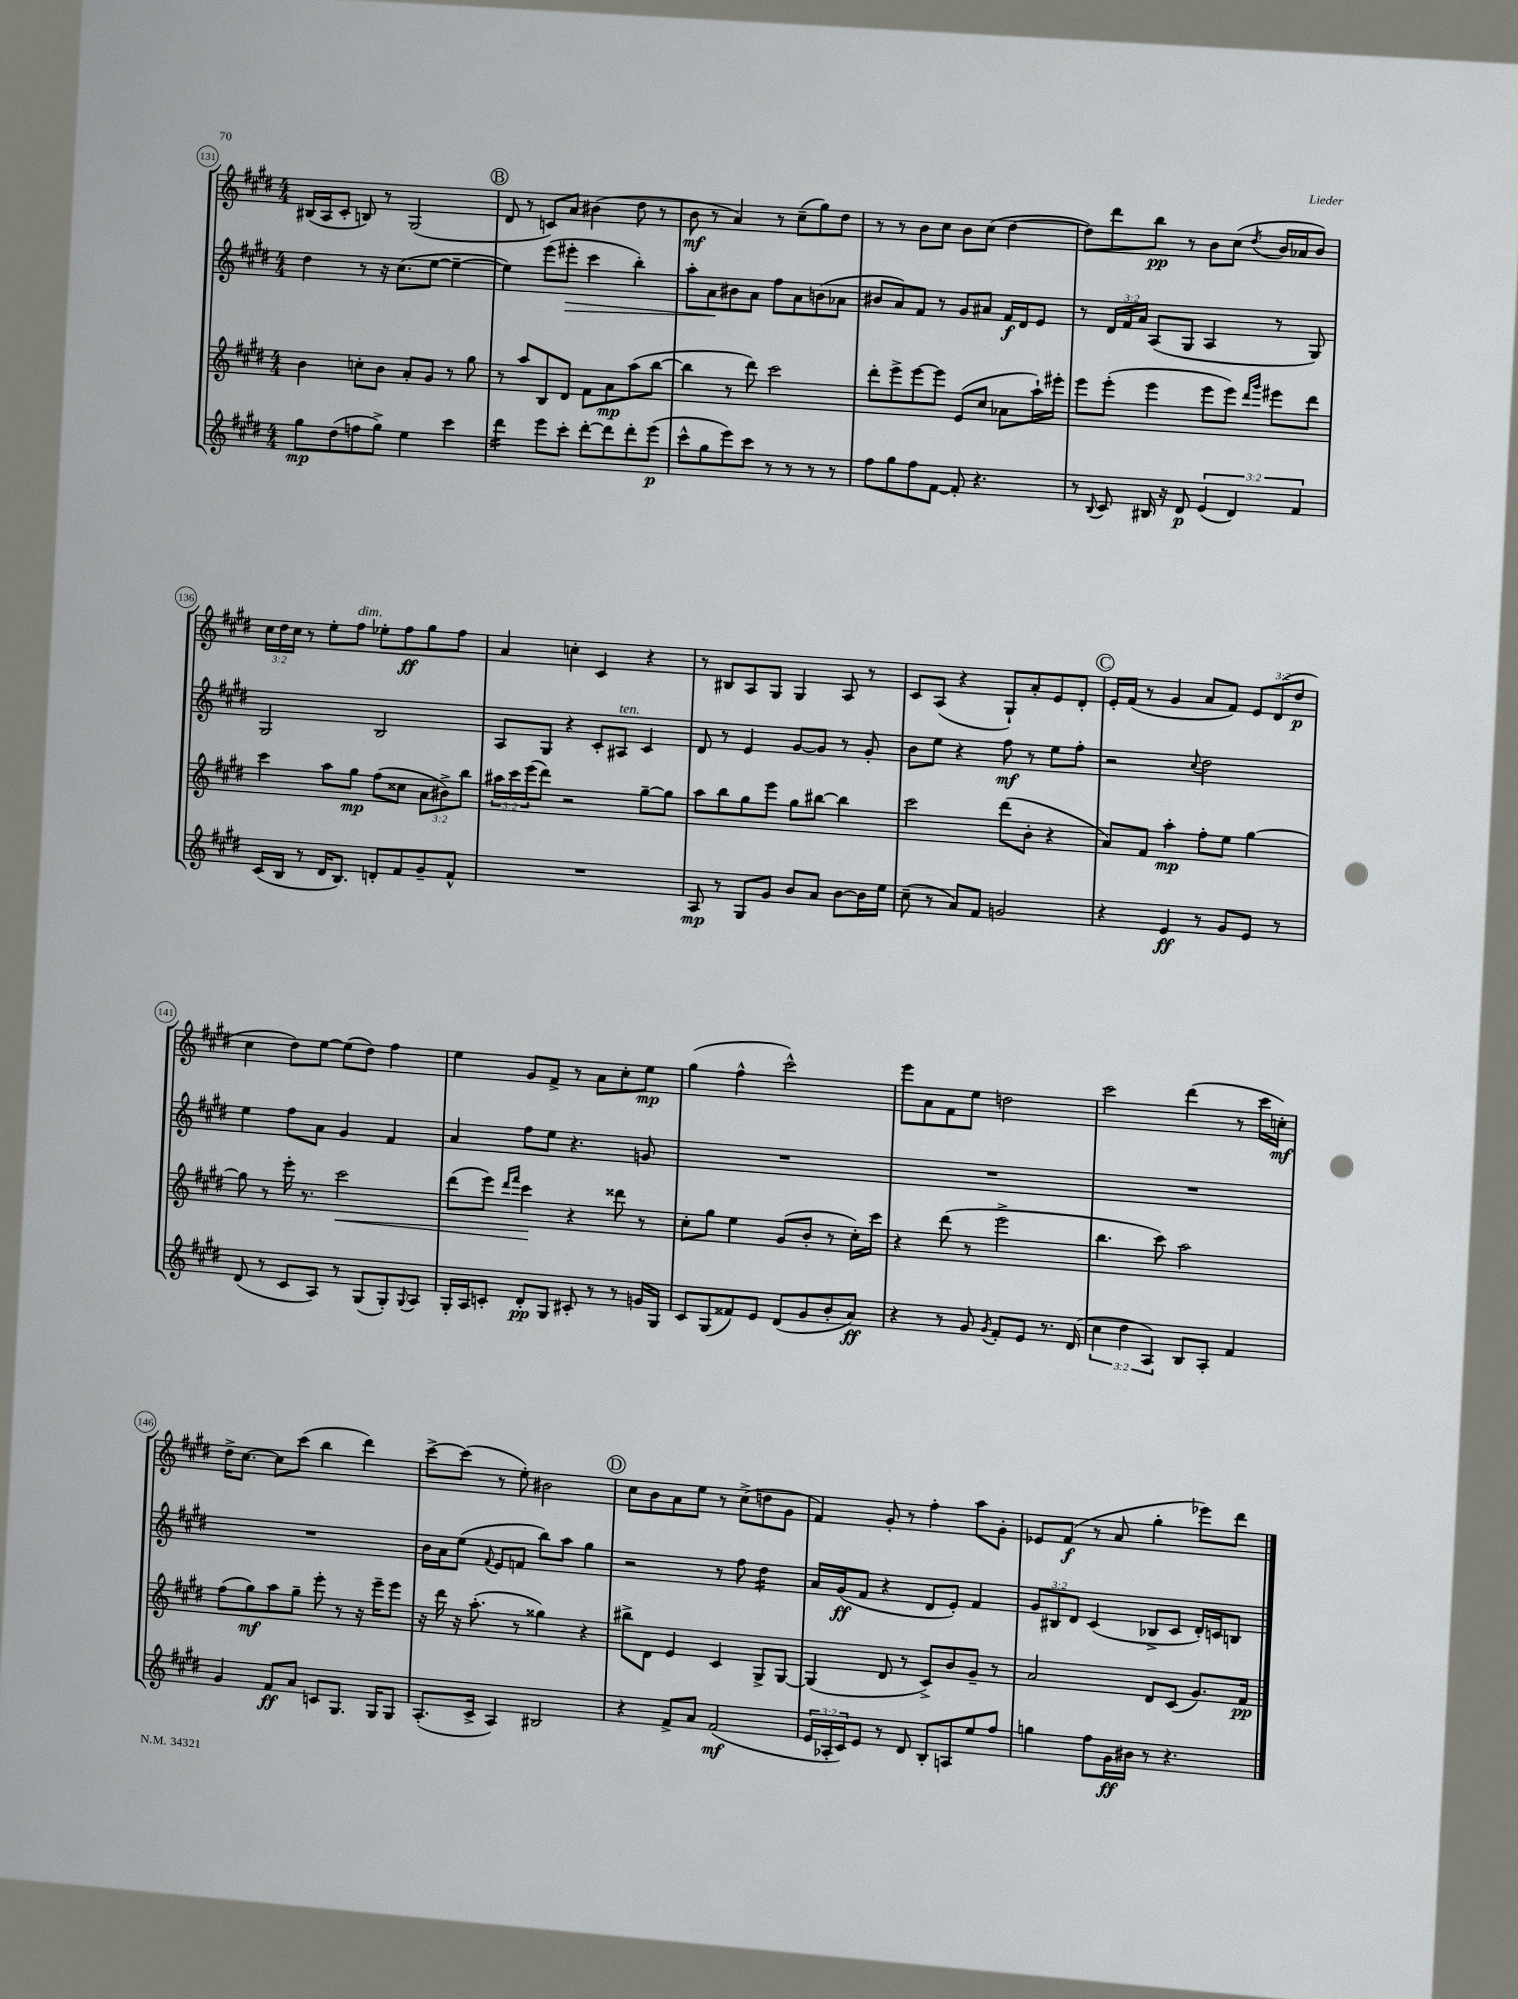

**kern	**kern	**kern	**kern
*staff4	*staff3	*staff2	*staff1
*clefG2	*clefG2	*clefG2	*clefG2
*k[f#c#g#d#]	*k[f#c#g#d#]	*k[f#c#g#d#]	*k[f#c#g#d#]
*M4/4	*M4/4	*M4/4	*M4/4
8gg#\L	4b\	4dd#\	(16B#/LL
.	.	.	16A/J
(8dd#\	.	.	8c#'/J
8ff\	8cc'\L	8r	8B/)
8gg#^\J)	8b\J	16r	8r
.	.	(8.cc#\L	.
4ee\	8a'/L	.	(2G#/
.	8g#/J	[8ee\J	.
4ccc#\	8r	4ee~\_	.
.	8gg#\	.	.
=	=	=	=
4ddd#\	8r	4ee\])	8d#/
.	8aa/L	.	8r
8eee\L	8B/	(8eee\L	8c/L)
8ccc#'\J	8d#/J	8eee#'\J	8a/J
[8ddd#'\L	8f#\L	4ccc#\	(4b#\
8ddd#\]	8a\	.	.
8ddd#'\	(8aa\	4bb'\)	8dd#\
(8eee\J	[8bb\J	.	8r
=	=	=	=
8ccc#^^\L	4bb\]	8aa'\L	8b\
8gg#\	.	8a\	8r
8eee\)	8r	8b#\	4a/)
8ccc#\J	8ddd#\)	8a\J	.
8r	2ccc#\	8ff#\L	8r
8r	.	8a\	(8cc#~\L
8r	.	(8b\	8gg#\)
8r	.	8a-\J	8dd#\J
=	=	=	=
8ff#\L	8ddd#'\L	8b#/L	8r
8gg#\	8eee^\	8a/)	8r
8ff#\	[8eee\	8f#/J	8b\L
[8f#\J	8eee\]J	8r	8cc#\J
8f#'/]	(8e/L	8g#/L	8b\L
4.r	8cc#/J	8a#/J	(8cc#\J
.	8a-\L	16f#/LL	[4dd#\
.	.	16d#/J	.
.	16aa`\L)	8e/J	.
.	16eee#'\JJ	.	.
=	=	=	=
8r	8eee\L	8r	8dd#\]L)
8qqB/	.	.	.
8c#/	(8eee'\J	24d#/LL	8ddd#\
.	.	24f#/	.
.	.	24a/JJ	.
16B#/	4eee\	(8A/L	8bb\J
16r	.	.	.
8d#/	.	8G#/J	8r
(6e/	8eee\L	4A/	8b\L
.	8eee\J)	.	(8cc#\J
6d#/)	.	.	.
.	16qqddd#/LL	.	.
.	16qqggg#/JJ	.	8qdd#/
.	8eee#\L	8r	16b/LL
.	.	.	16a-/J
6f#/	.	.	.
.	8ddd#\J	8G#/)	8b/J)
=	=	=	=
(16c#/LL	4ccc#\	2G#/	24cc#\LL
.	.	.	24dd#\
16B/JJ	.	.	.
.	.	.	24cc#\JJ
8r	.	.	8r
16d#/LK	8aa\L	.	8ee'\L
8.B/J)	.	.	.
.	8gg#\J	.	8ff#\J
8d'/L	(8ff#\L	2B/	8ee-'\L
8f#/	8cc##\J	.	8ff#\
8g#~/	12a\L	.	8gg#\
.	12b#^\)	.	.
8f#^^/J	.	.	8ff#\J
.	12bb\J	.	.
=	=	=	=
1r	24aa#\LL	8A/L	4a/
.	24ccc#\	.	.
.	(24eee\J	.	.
.	8ddd#\J)	8G#/J	.
.	2r	4r	4cc'\
.	.	8c#'/L	4c#/
.	.	8A#/J	.
.	[8gg#~\L	4c#/	4r
.	8gg#\]J	.	.
=	=	=	=
8A/	8aa\L	8d#/	8r
8r	8bb\	8r	8B#/L
8G#/L	8gg#\	4e/	8A/
8g#/J	8eee\J	.	8G#/J
8b/L	8gg#\L	[8g#/L	4G#/
8a/J	[8bb#\J	8g#/]J	.
[8b\L	4bb#\]	8r	8A/
16b\]L	.	8g#'/	8r
16ee\JJ	.	.	.
=	=	=	=
(8cc#~\	2ccc#\	8b\L	8c#/L
8r	.	8ee\J	(8A/J
8a/L)	.	4r	4r
8f#/J	.	.	.
2g/	(8ddd#\L	8ff#\	8G#`/L)
.	8b'\J	8r	8a'/
.	4r	8ee\L	8e/
.	.	8ff#'\J	8d#'/J
=	=	=	=
4r	8a/L)	2r	16e'/LL
.	.	.	(16f#/JJ
.	8f#/J	.	8r
4e/	4aa'\	.	4g#/
.	.	8qqcc#/	.
8r	8ff#'\L	2dd#\	8a/L
8g#/L	8ee\J	.	8f#/J)
8e/J	[4gg#\	.	12e/L
.	.	.	(12d#/
8r	.	.	.
.	.	.	12dd#/J
=	=	=	=
(8d#/	8gg#\]	4ee\	4cc#\
8r	8r	.	.
8c#/L	16eee'\	8ff#\L	8dd#\L)
.	8.r	.	.
8A/J)	.	8a\J	[8ee\J
8r	2ccc#\	4g#/	(8ee\]L
(8G#/L	.	.	8dd#\J)
8G#'/)	.	4f#/	4ff#\
8qqG#/	.	.	.
8A/J	.	.	.
=	=	=	=
16G#'/LL	(8ddd#\L	4a/	4ee\
16A/J	.	.	.
8c'/J	8eee\J)	.	.
.	16qqddd#/LL	.	.
.	16qqfff#/JJ	.	.
8d#'/L	4ccc#\	8ff#\L	8g#/L
8G#/J	.	8ee\J	8f#^/J
8c#'/	4r	4.r	8r
8r	.	.	8a\L
8r	8ddd##\	.	8cc#'\
16g/LL	8r	8g/	8ee\J
16G#/JJ	.	.	.
=	=	=	=
8c#/L	8cc#'\L	1r	(4gg#\
(8G#/	8gg#\J	.	.
8f##/)	4ee\	.	4ff#^^\
8e/J	.	.	.
(8d#/L	(8g#/L	.	2ccc#^^\)
8g#/	8b'/J	.	.
8b'/	8r	.	.
8a/J)	16cc#'\LL)	.	.
.	16ccc#\JJ	.	.
=	=	=	=
4r	4r	1r	8eee\L
.	.	.	8a\
8r	(8ddd#\	.	8f#\
8g#/	8r	.	8ee\J
8qg#/	.	.	.
8f#'/L	2eee^\	.	2dd\
8e/J	.	.	.
8.r	.	.	.
(16d#/	.	.	.
=	=	=	=
6cc#\	4.bb\	1r	2ccc#\
6dd#\	.	.	.
6A/)	.	.	.
.	8ccc#\)	.	.
8B/L	2aa\	.	(4ddd#\
8A'/J	.	.	.
4f#/	.	.	8r
.	.	.	16ccc#\LL
.	.	.	16cc'\JJ)
=	=	=	=
4g#/	(8ff#\L	1r	16dd#^\LK
.	.	.	[8.cc#\J
.	8gg#\)	.	.
8f#/L	8aa\	.	8cc#\]L
8a/J	8gg#~\J	.	(8ccc#\J
8c/L	8eee'\	.	4bb\
8.G#/J	8r	.	.
.	16r	.	4ddd#\)
16G#/LK	16eee~\LK	.	.
8G#/J	8eee\J	.	.
=	=	=	=
(8.A'/L	16r	16b\LL	[8ccc#^\L
.	16ddd#\	16a\J	.
.	16r	(8ee\J	(8ccc#\]J
16c#^/Jk	(8.aa'\	.	.
.	.	8qqf#/	.
4A/)	.	8e/L	8r
.	8r	8f/J	8ee'\)
2B#/	4gg##\)	8bb\L)	2b#\
.	.	8aa\J	.
.	4r	4gg#\	.
=	=	=	=
4r	8bb#^\L	2r	8cc#\L
.	8d#\J	.	8b\
8f#^/L	4e/	.	8a\
8a/J	.	.	8ee\J
(2f#/	4c#/	8r	8r
.	.	8ff#\	(8cc#^\L
.	8G#^/L	4dd#\	8dd\
.	[8G#/J	.	8g#\J
=	=	=	=
24e/LL	(4G#/]	16a/LL	4f#/)
24A-'/	.	.	.
.	.	(16g#/J	.
24c#/J)	.	.	.
8e/J	.	8f#/J	.
8r	8d#/	4r	8g#'/
8d#/	8r	.	8r
8B'/L	8c#^/L)	8d#/L	4ff#'\
8A/	8b/	8e'/J)	.
8ee/	8g#~/J	4f#/	8aa\L
8ff#/J	8r	.	8g#'\J
=	=	=	=
4gg\	2a/	12g#/L	8e-/L
.	.	12B#/	.
.	.	.	(8f#/J
.	.	12d#/J	.
8ff#\L	.	(4c#/	8r
16g#\L	.	.	8a/
16b#\JJ	.	.	.
8r	8d#/L	8B-^/L	4gg#'\
4.r	(8c#/J	8c#/J	.
.	8.g#/L)	16d#'/LL)	8eee-\L)
.	.	16c/J	.
.	.	8B/J	8ddd#\J
.	16f#/Jk	.	.
==	==	==	==
*-	*-	*-	*-
